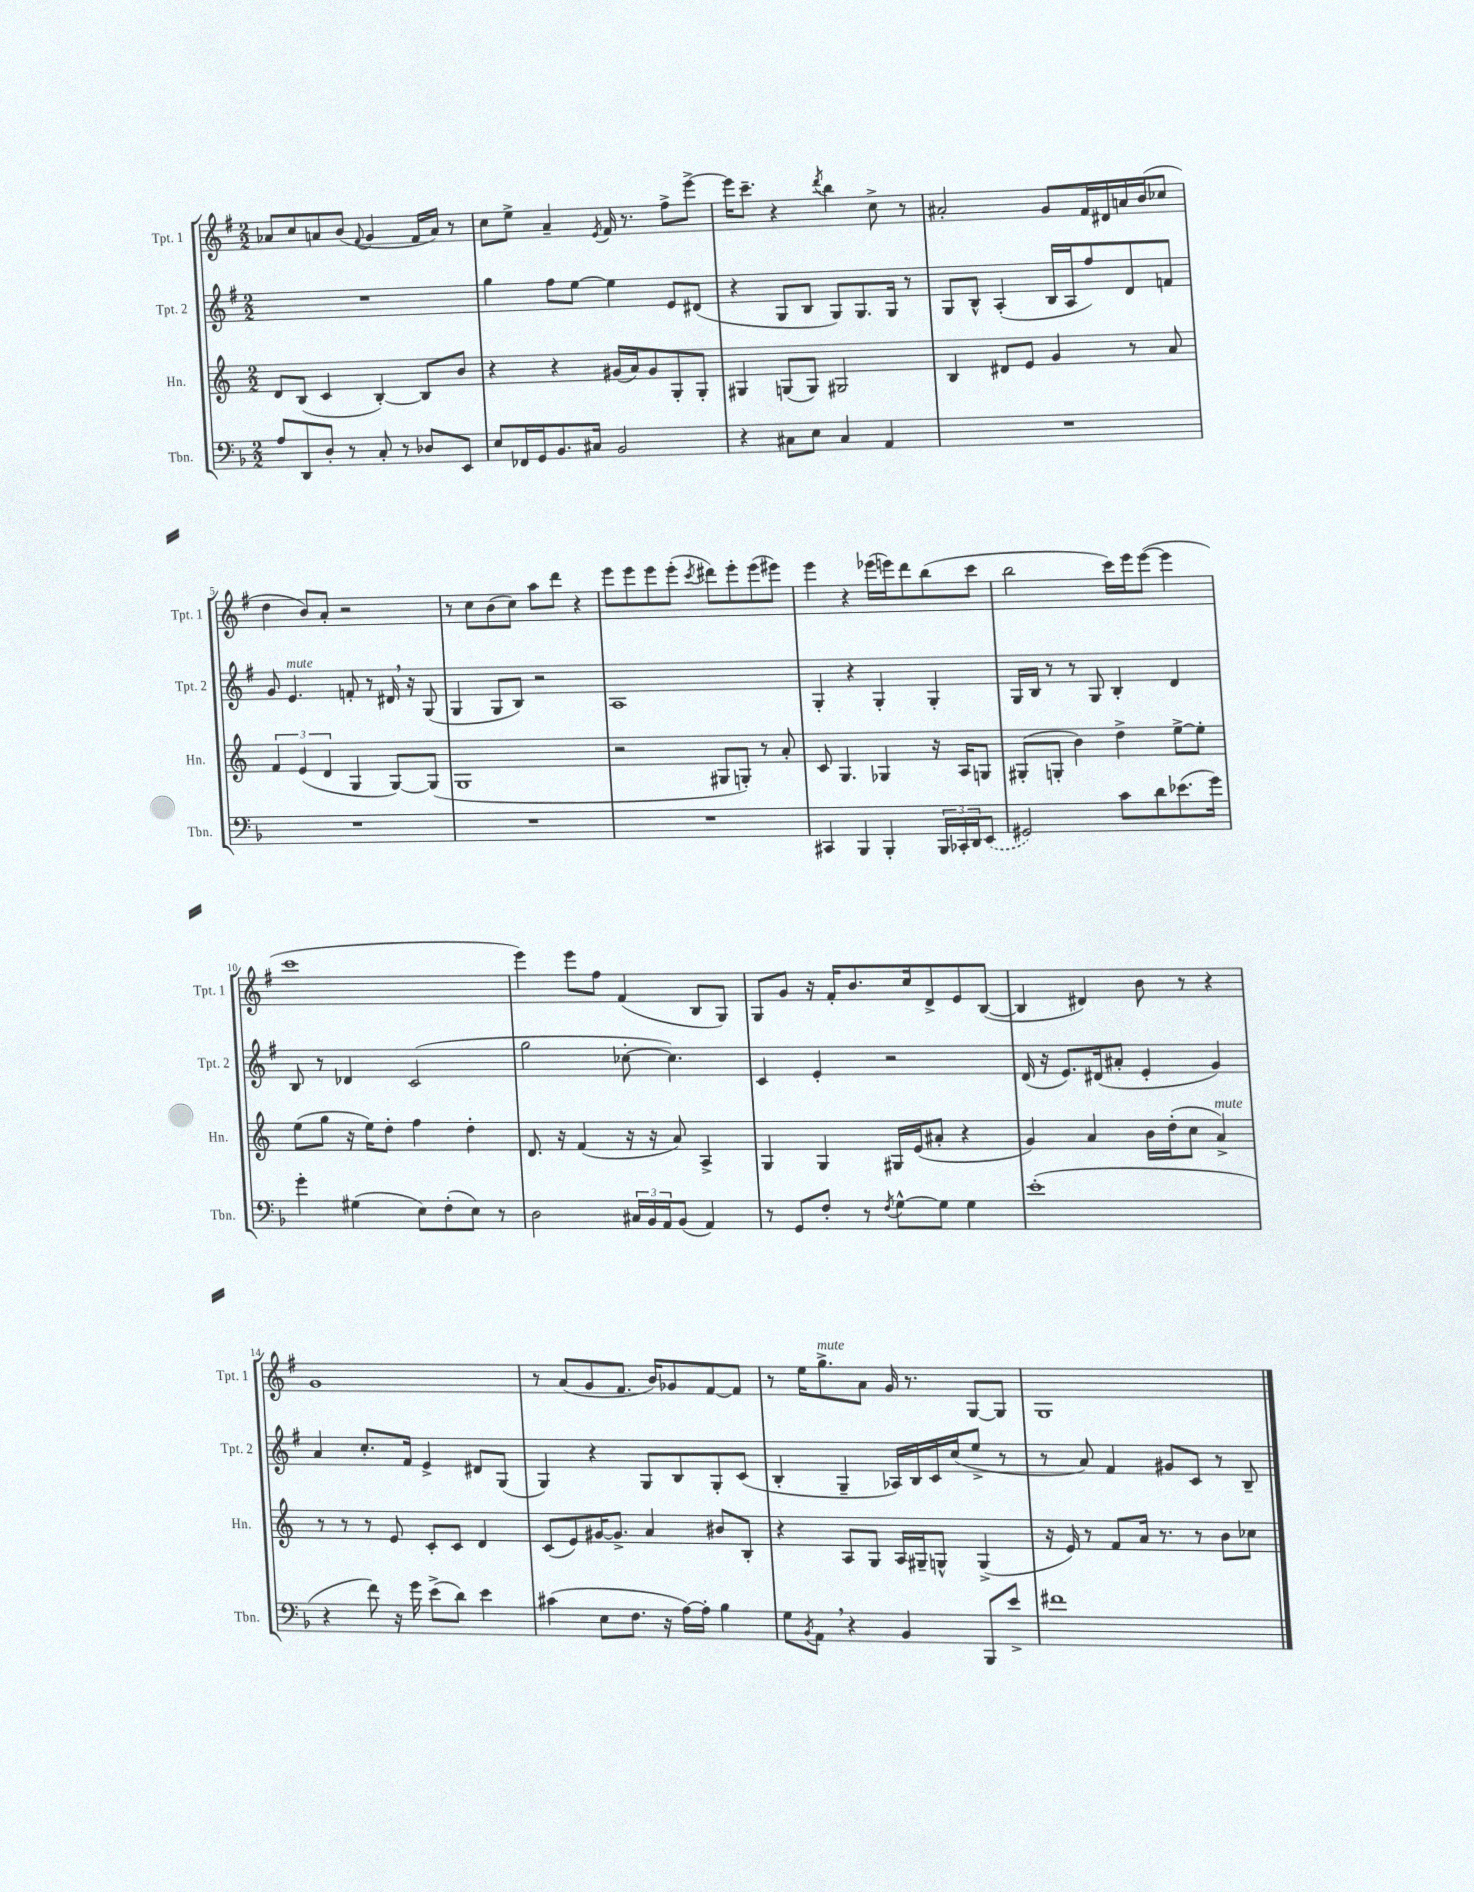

**kern	**kern	**kern	**kern
*staff4	*staff3	*staff2	*staff1
*clefF4	*clefG2	*clefG2	*clefG2
*k[b-]	*k[]	*k[f#]	*k[f#]
*M2/2	*M2/2	*M2/2	*M2/2
8A	8d	1r	8a-
8DD	(8B	.	8cc
8D'	4c	.	8a
8r	.	.	(8b
.	.	.	8qqf#
8C'	[4B')	.	4g
8r	.	.	.
8D-	8B]	.	16f#
.	.	.	16a)
8EE	8b	.	8r
=	=	=	=
8E	4r	4gg	8cc
16FF-	.	.	8ee^
16GG	.	.	.
8.BB-	4r	8ff#	4a~
.	.	[8ee	.
16C#	.	.	.
.	.	.	8qe
2BB-	(16g#	4ee]	16f#
.	16a)	.	8.r
.	8g#	.	.
.	8G'	8e	8ff#^
.	8G'	(8d#	[8eee^
=	=	=	=
4r	4G#	4r	16eee]
.	.	.	8.ccc~
8C#	(8G	8G	4r
8E	8G)	8B	.
.	.	.	8qddd
4C#	2G#	8G)	4bb
.	.	8.G	.
4AA	.	.	8cc^
.	.	16G	.
.	.	8r	8r
=	=	=	=
1r	4B	8G	2a#'
.	.	8B^^	.
.	8d#	(4A'	.
.	8e	.	.
.	4g	16B	8g
.	.	16A	.
.	.	8ff#)	16f#
.	.	.	16d#
.	8r	8d	16a
.	.	.	(16b
.	8a	8f	8cc-
=	=	=	=
1r	6f	8g	4dd
.	.	4.e	.
.	(6e	.	.
.	.	.	8b)
.	6d	.	.
.	.	.	8a'
.	4G	8f'	2r
.	.	8r	.
.	[8G)	16d#	.
.	.	16r	.
.	(8G]	(8G	.
=	=	=	=
1r	1G	4G	8r
.	.	.	8cc
.	.	8G	(8b
.	.	8B)	8cc)
.	.	2r	8aa
.	.	.	8ddd
.	.	.	4r
=	=	=	=
1r	2r	1A	8eee
.	.	.	8eee
.	.	.	8eee
.	.	.	(8eee'
.	.	.	8qccc
.	8G#	.	8ddd#)
.	8G')	.	8eee'
.	8r	.	(8eee
.	8a'	.	8eee#)
=	=	=	=
4CC#	8c	4G'	4eee
.	4.G	.	.
4BBB-	.	4r	4r
4BBB-'	4G-	4G'	(16eee-
.	.	.	16eee)
.	.	.	8ddd
24BBB-	16r	4G'	(8bb
24CC-'	.	.	.
.	16A	.	.
24DD	.	.	.
(8EE	8G	.	8ccc
=	=	=	=
2GG#)	(8G#'	16G	2bb
.	.	16B	.
.	8G'	8r	.
.	4b)	8r	.
.	.	8G	.
8c	4dd^	4B'	16ccc)
.	.	.	16eee
8d	.	.	([8eee
(8.e-	[8ee^	4d	4eee]
.	8ee']	.	.
16g)	.	.	.
=	=	=	=
4g'	(8ee	8B	1ccc
.	8gg	8r	.
(4G#	16r	4d-	.
.	16ee)	.	.
.	8dd'	.	.
8E)	4ff	(2c	.
(8F'	.	.	.
8E)	4dd'	.	.
8r	.	.	.
=	=	=	=
2D	8.d	2gg	4eee)
.	16r	.	.
.	(4f	.	8eee
.	.	.	8ff#
24C#	16r	[8cc-'	(4f#
24BB-	.	.	.
.	16r	.	.
24AA	.	.	.
(8BB-	8a)	4.cc-])	.
4AA)	4A^	.	8B
.	.	.	8G)
=	=	=	=
8r	4G	4c	8G
8GG	.	.	8g
8F'	4G	4e'	16r
.	.	.	16f#'
8r	.	.	8.b
8qF	.	.	.
[8G^^	16G#	2r	.
.	(16e	.	16cc
8G]	8a#'	.	8d^
4G	4r	.	8e
.	.	.	([8B
=	=	=	=
(1e'	4g)	(16d	4B]
.	.	16r	.
.	.	8.e)	.
.	4a	.	4d#)
.	.	(16d#	.
.	.	8a#'	.
.	16b	4e'	8b
.	(16dd'	.	.
.	8cc	.	8r
.	4a^)	4g)	4r
=	=	=	=
4r	8r	4a	1g
.	8r	.	.
8f)	8r	8.cc'	.
16r	8e	.	.
16g	.	16f#	.
(8e^	8c'	4e^	.
8d)	8c	.	.
4e	4d	8d#	.
.	.	(8G	.
=	=	=	=
(4c#	(8c	4G)	8r
.	8e)	.	(8a
8E	[16g#	4r	8g
.	8.g#^]	.	.
8.F	.	.	8.f#
.	4a	8G	.
16r	.	.	16b)
[16A)	.	8B	8g-
16A']	.	.	.
4B-	8b#	8G'	[8f#
.	8B'	(8c	8f#]
=	=	=	=
8G	4r	4B'	8r
8qBB-	.	.	.
8AA	.	.	16ee
.	.	.	8.gg^
4r	8A	4G~	.
.	8G	.	8a
4BB-	16A	16A-)	16g
.	16G#~	16B	8.r
.	8G^^	16c	.
.	.	(16cc	.
8BBB-	(4G^	8ee^	[8G
8e^	.	8r	8G]
=	=	=	=
1f#	16r	8r	1G
.	16e)	.	.
.	8r	8a)	.
.	8f	4f#	.
.	16a	.	.
.	8.r	.	.
.	.	8g#	.
.	8r	8c	.
.	8b	8r	.
.	8cc-	8B~	.
==	==	==	==
*-	*-	*-	*-
